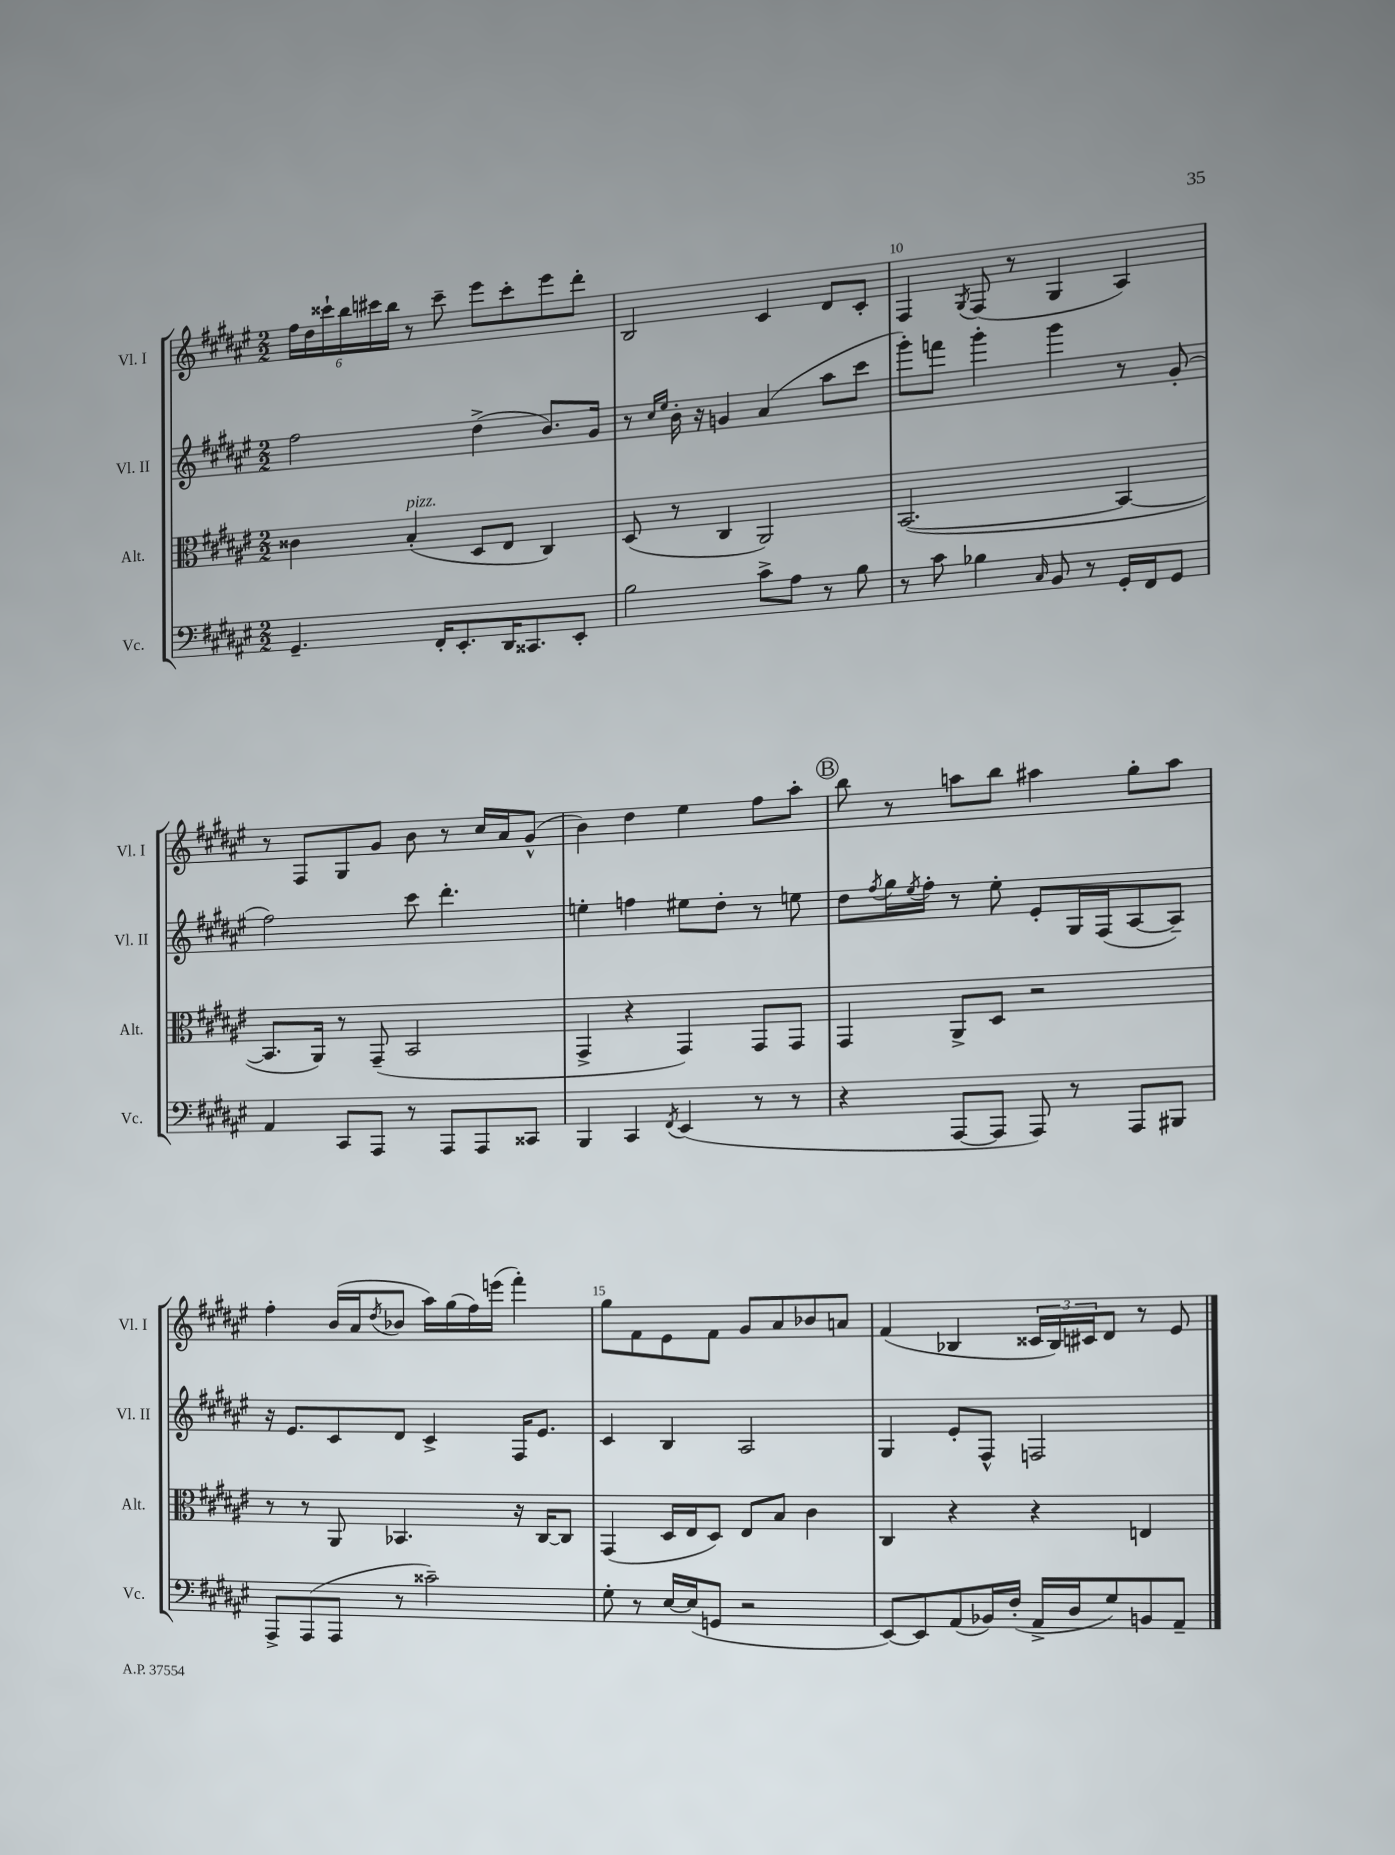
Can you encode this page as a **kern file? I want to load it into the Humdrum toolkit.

**kern	**kern	**kern	**kern
*staff4	*staff3	*staff2	*staff1
*clefF4	*clefC3	*clefG2	*clefG2
*k[f#c#g#d#a#e#]	*k[f#c#g#d#a#e#]	*k[f#c#g#d#a#e#]	*k[f#c#g#d#a#e#]
*M2/2	*M2/2	*M2/2	*M2/2
4.GG#~	4c##	2ff#	24ff#
.	.	.	24dd#
.	.	.	24ccc##`
.	.	.	24bb
.	.	.	24ccc#
.	.	.	24bb
.	(4B'	.	8r
16FF#'	.	.	8ccc#~
8.EE#'	.	.	.
.	8D#	(4dd#^	8eee#
16DD#	8E#	.	8ccc#'
8.CC##	.	.	.
.	4C#)	8.b)	8eee#
8EE#'	.	.	8ddd#'
.	.	16g#	.
=	=	=	=
2B	(8D#	8r	2B
.	.	16qqcc#	.
.	.	16qqee#	.
.	8r	16b'	.
.	.	16r	.
.	4C#	4g	.
8c#^	2AA#)	(4a#	4c#
8A#	.	.	.
8r	.	8aa#	8d#
8B	.	8ccc#	8c#'
=	=	=	=
8r	([2.BB	8ggg#')	4F#
8c#	.	8fff	.
.	.	.	8qG#
4B-	.	4ggg#'	(8F#
.	.	.	8r
16qqC#	.	.	.
8BB	.	4ggg#	4G#
8r	.	.	.
16GG#'	4BB_	8r	4A#)
16FF#	.	.	.
8GG#	.	(8g#'	.
=	=	=	=
4AA#	8.BB]	2ff#)	8r
.	.	.	8F#
.	16AA#)	.	.
8CC#	8r	.	8G#
8AAA#	(8GG#~	.	8g#
8r	2BB	8ccc#	8b
8AAA#	.	4.ddd#'	8r
8AAA#	.	.	16cc#
.	.	.	16a#
8CC##	.	.	(8g#^^
=	=	=	=
4BBB	4GG#^	4ee'	4b)
4CC#	4r	4ff	4dd#
8qFF#	.	.	.
(4EE#	4GG#)	8ee#	4ee#
.	.	8dd#'	.
8r	8GG#	8r	8ff#
8r	8GG#	8ee	8aa#'
=	=	=	=
4r	4GG#	8dd#	8bb
.	.	8qff#	.
.	.	16gg#	8r
.	.	8qee#	.
.	.	16ff#'	.
[8AAA#	8AA#^	8r	8aa
8AAA#]	8D#	8ee#'	8bb
8AAA#)	2r	8e#'	4aa#
8r	.	16G#	.
.	.	(16F#	.
8AAA#	.	[8A#	8gg#'
8BBB#	.	8A#~])	8aa#
=	=	=	=
8AAA#^	8r	16r	4ff#'
.	.	8.e#	.
(8AAA#	8r	.	.
8AAA#	8AA#	8c#	(16b
.	.	.	16a#
.	.	.	8qdd#
8r	4.BB-	8d#	8b-
2c##~)	.	4c#^	16aa#)
.	.	.	(16gg#
.	.	.	16ff#)
.	.	.	(16eee
.	16r	16F#	4fff#')
.	[16C#	8.e#	.
.	8C#]	.	.
=	=	=	=
8G#'	(4GG#	4c#	8gg#
8r	.	.	8f#
[16E#	16D#	4B	8e#
(16E#]	16E#	.	.
8GG	8D#)	.	8f#
2r	8E#	2A#	8g#
.	8B	.	8a#
.	4c#	.	8b-
.	.	.	8a
=	=	=	=
[8EE#)	4C#	4G#	(4f#
8EE#]	.	.	.
(8AA#	4r	8e#'	4B-
16BB-)	.	8F#^^	.
(16F#'	.	.	.
16AA#^	4r	2F	24c##
.	.	.	24B-)
16D#	.	.	.
.	.	.	24c#
8G#)	.	.	8d#
8BB	4E	.	8r
8AA#~	.	.	8e#
==	==	==	==
*-	*-	*-	*-
